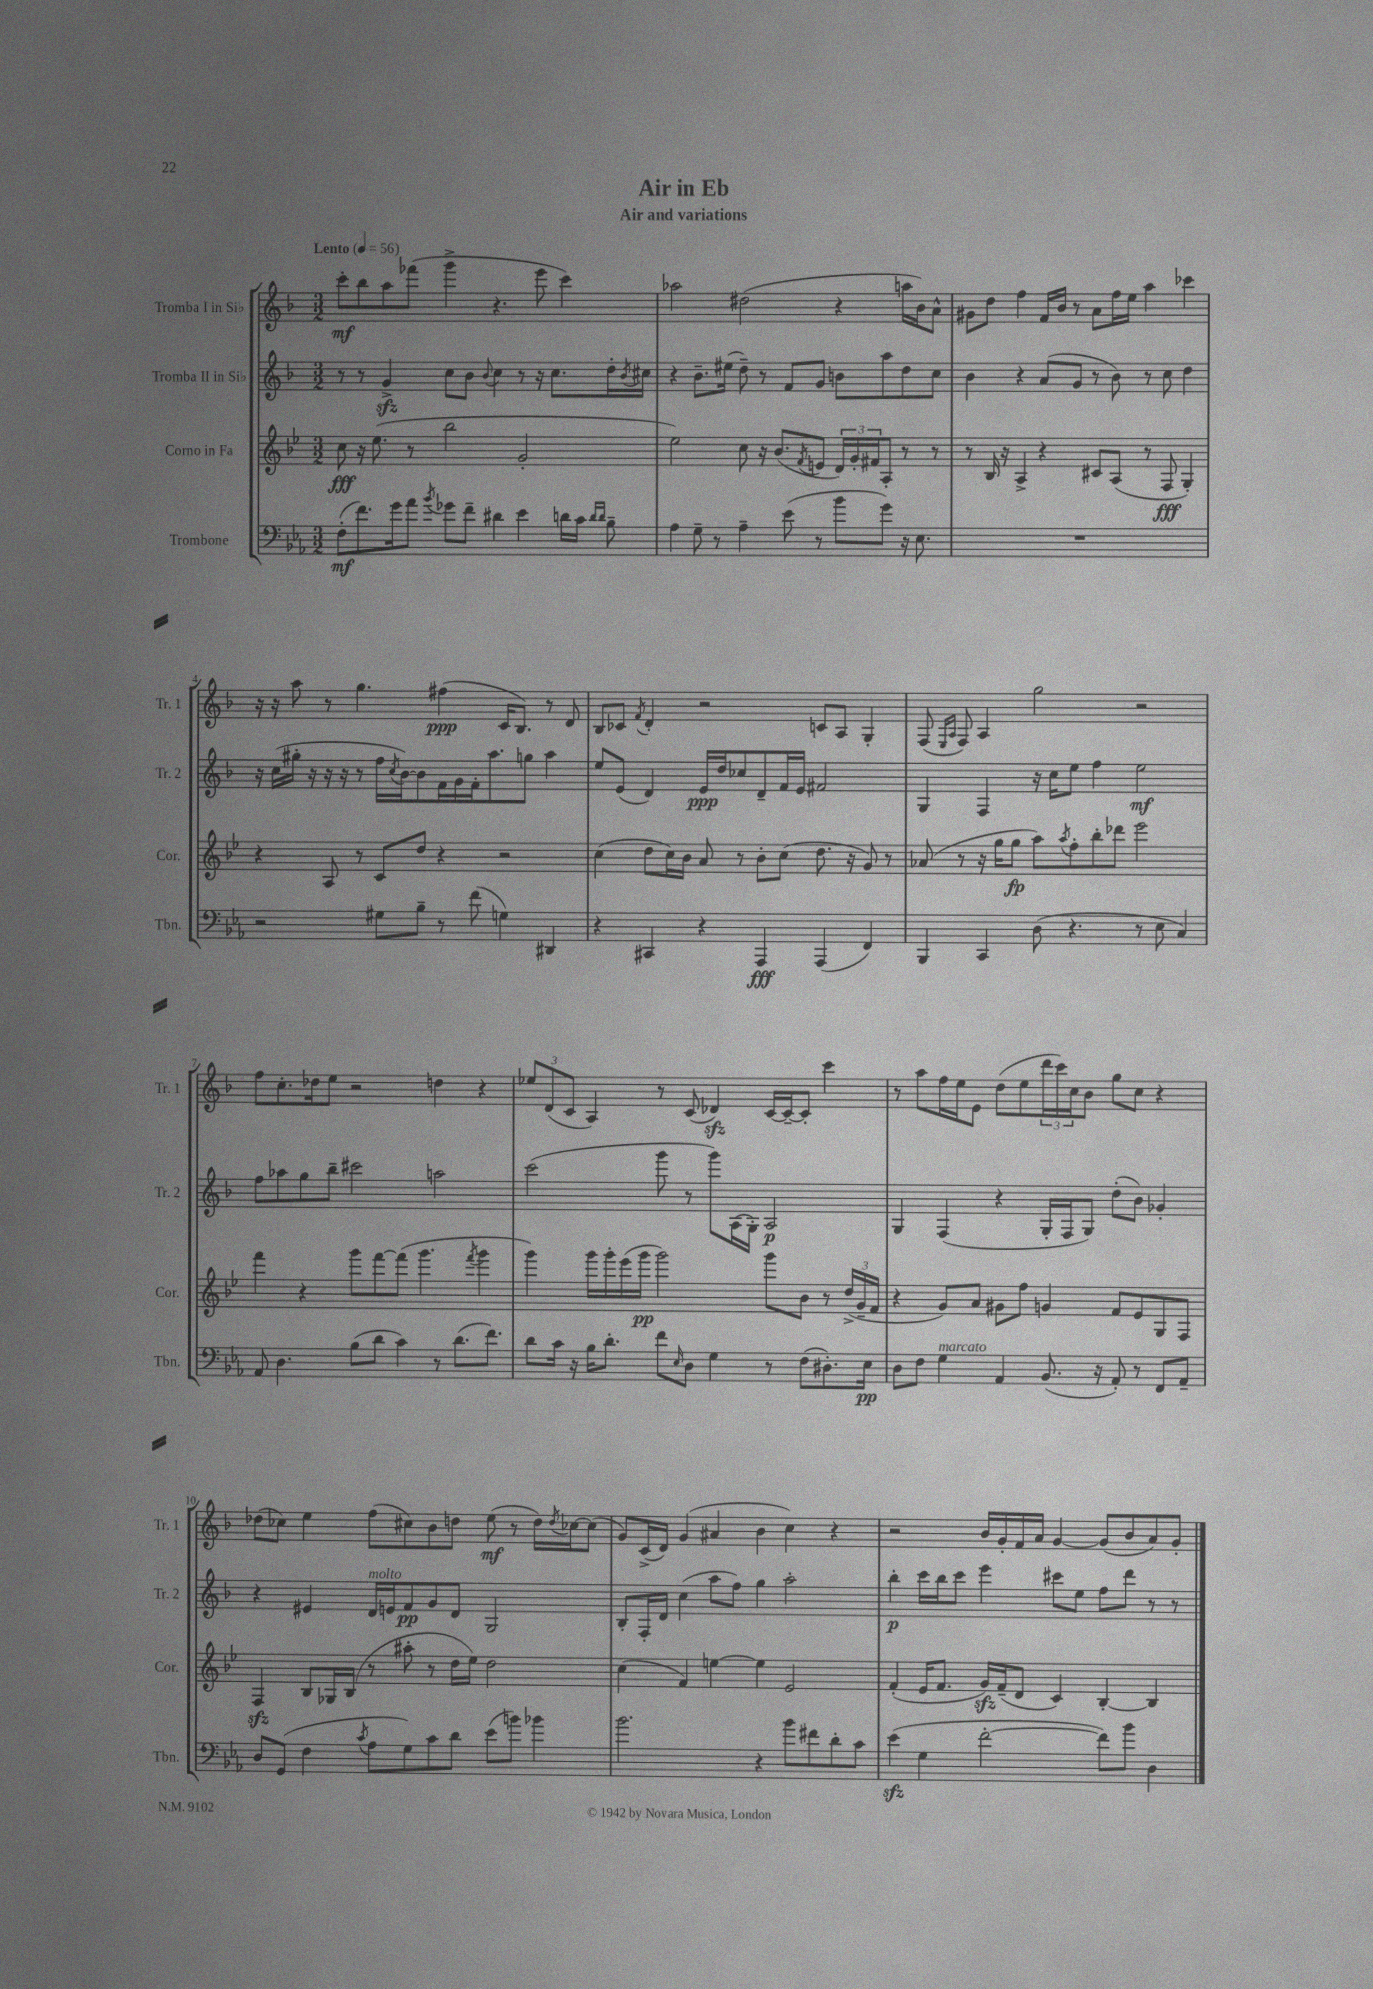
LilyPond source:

\header { title = "Air in Eb" subtitle = "Air and variations" }
<<
\new StaffGroup <<
\new Staff = "s0" \with { instrumentName = "Tromba I in Sib" shortInstrumentName = "Tr. 1" } {
    \clef treble \key f \major \numericTimeSignature \time 3/2 \tempo "Lento" 4 = 56
    c'''8-.\mf bes''8 a''8 fes'''8( g'''4-> r4. e'''8 c'''4) |
    aes''2 dis''2( r4 a''16 bes'16) a'8-^ |
    gis'8 d''8 f''4 f'16 bes'16 r8 a'8 f''16 e''16 a''4 ces'''4 |
    r16 r16 a''8 r8 g''4. fis''4\ppp( c'16 bes8.) r8 d'8 |
    bes8 ces'8 \acciaccatura { f'8 } d'4-. r2 c'8 a8 g4-. |
    f8( \grace { e16 a16 } f8) a4 g''2 r2 |
    f''8 c''8.-. des''16 e''8 r2 d''4 r4 |
    \tuplet 3/2 { ees''8 d'8( c'8 } a4) r8 c'8( des'4\sfz) c'16~ c'16~-- c'8-. c'''4 |
    r8 a''8 f''16 e''16 e'8 d''8( e''8 \tuplet 3/2 { d'''16 c'''16) c''16 } bes'8 g''8 c''8 r4 |
    des''8( ces''8) e''4 f''8( cis''8) bes'8 d''8 e''8\mf( r8 d''16) \acciaccatura { d''8 } ces''16~ ces''8( |
    g'8) c'16->( d'16) g'4( ais'4 bes'4 c''4) r4 |
    r2 bes'16 g'16-. f'16 a'16 g'4~ g'8( bes'8 a'8) g'8-. \bar "|." |
}
\new Staff = "s1" \with { instrumentName = "Tromba II in Sib" shortInstrumentName = "Tr. 2" } {
    \clef treble \key f \major \numericTimeSignature \time 3/2
    r8 r8 g'4->\sfz c''8 bes'8 \appoggiatura { bes'8 } c''4 r8 r16 c''8. d''16-. \acciaccatura { bes'8 } cis''16 |
    r4 bes'8.-- eis''16( d''8--) r8 f'8 g'8 b'8 a''8 d''8 c''8 |
    bes'4 r4 a'8( g'8 r8 bes'8) r8 c''8 d''4 |
    r16 c''16( gis''16-. r16 r16 r16 r8 f''16 \acciaccatura { c''8 } bes'16~) bes'8 f'16 g'16 f'16-. a''8. g''8 a''4 |
    e''8 e'8( d'4) e'16\ppp d''16 ces''8 d'8-- f'16 e'16 fis'2 |
    g4 f4 r16 c''16 e''8 f''4 e''2\mf |
    f''8 aes''8 g''8 bes''8-- cis'''2 a''2 |
    c'''2( g'''8 r8 g'''8) a16( g16-.) a2\p |
    g4 f4( r4 g16-. f16 g8) d''8-.( bes'8) ges'4-. |
    r4 eis'4 d'16^\markup { \italic "molto" } e'16 f'8\pp g'8 d'8 g2 |
    bes8-. f16-. d'16 c''4( a''8 f''8) g''4 a''2-. |
    bes''4-.\p c'''16 bes''16 c'''8 e'''4 cis'''8 e''8 f''8 d'''8 r8 r8 \bar "|." |
}
\new Staff = "s2" \with { instrumentName = "Corno in Fa" shortInstrumentName = "Cor." } {
    \clef treble \key bes \major \numericTimeSignature \time 3/2
    c''8\fff r16 ees''8.( r8 bes''2 g'2-. |
    ees''2) c''8 r16 bes'8.( \acciaccatura { f'8 } e'8 \tuplet 3/2 { d'16) g'16-. fis'16 } a8-. r8 r8 |
    r8 bes16 r16 a4-> r4 cis'8 a8( r8 f8\fff g4-.) |
    r4 a8 r8 c'8 d''8 r4 r2 |
    c''4( d''8 c''16) bes'16 a'8 r8 bes'8-. c''8( d''8. r16 g'8) r8 |
    aes'8( r8 r16 g''16 g''8\fp a''8) \acciaccatura { a''8 } f''8-. bes''8-. des'''8 ees'''2 |
    f'''4 r4 g'''8 f'''8~ f'''8( g'''4. \acciaccatura { f'''8 } g'''4 |
    g'''4) g'''16 g'''16-. ees'''16( g'''16\pp g'''2) g'''8 bes'8 r8 \tuplet 3/2 { d''16->( g'16-- f'16 } |
    r4 g'8) a'8 gis'8 f''8 g'4 f'8 ees'8 g8 f8 |
    f4\sfz bes8 ges16 bes16( r8 ais''8-. r8 d''16 ees''16) d''2 |
    c''4( f'4) e''4~ e''4 ees'2 |
    f'4-.( ees'16 f'8. g'16\sfz) f'16--( d'8 c'4) bes4~-. bes4 \bar "|." |
}
\new Staff = "s3" \with { instrumentName = "Trombone" shortInstrumentName = "Tbn." } {
    \clef bass \key ees \major \numericTimeSignature \time 3/2
    f8-.\mf( f'8.) g'16 aes'8 \acciaccatura { bes'8 } ges'8 f'8-- dis'4 ees'4 d'16 c'16 \grace { d'16 d'16 } bes8-- |
    aes4 g8-- r8 aes4-- ees'8( r8 bes'8 g'8) r16 ees8. |
    R1. |
    r2 gis8 bes8-- r8 f'8( g4) dis,4 |
    r4 cis,4 r4 aes,,4\fff aes,,4( f,4) |
    bes,,4 c,4 d8( r4. r8 ees8 c4) |
    aes,8 d4. bes8( d'8 c'4) r8 d'8.( f'8.) |
    d'8 c'16 r16 bes16 d'8.-. f'8 \grace { ees16 } d8 g4 r8 f8( dis8.-.) ees16\pp |
    d8 f8 g4^\markup { \italic "marcato" } aes,4 bes,8.( r16 aes,8-.) r8 f,8 aes,8-- |
    d8 g,8( f4 \acciaccatura { c'8 } aes8 g8) c'8 d'8 ees'8( b'8) bes'4 |
    bes'2. r4 bes'8 fis'8 d'8-. c'8 |
    ees'4\sfz( g4 f'2~-. f'8) bes'8 d4 \bar "|." |
}
>>
>>
